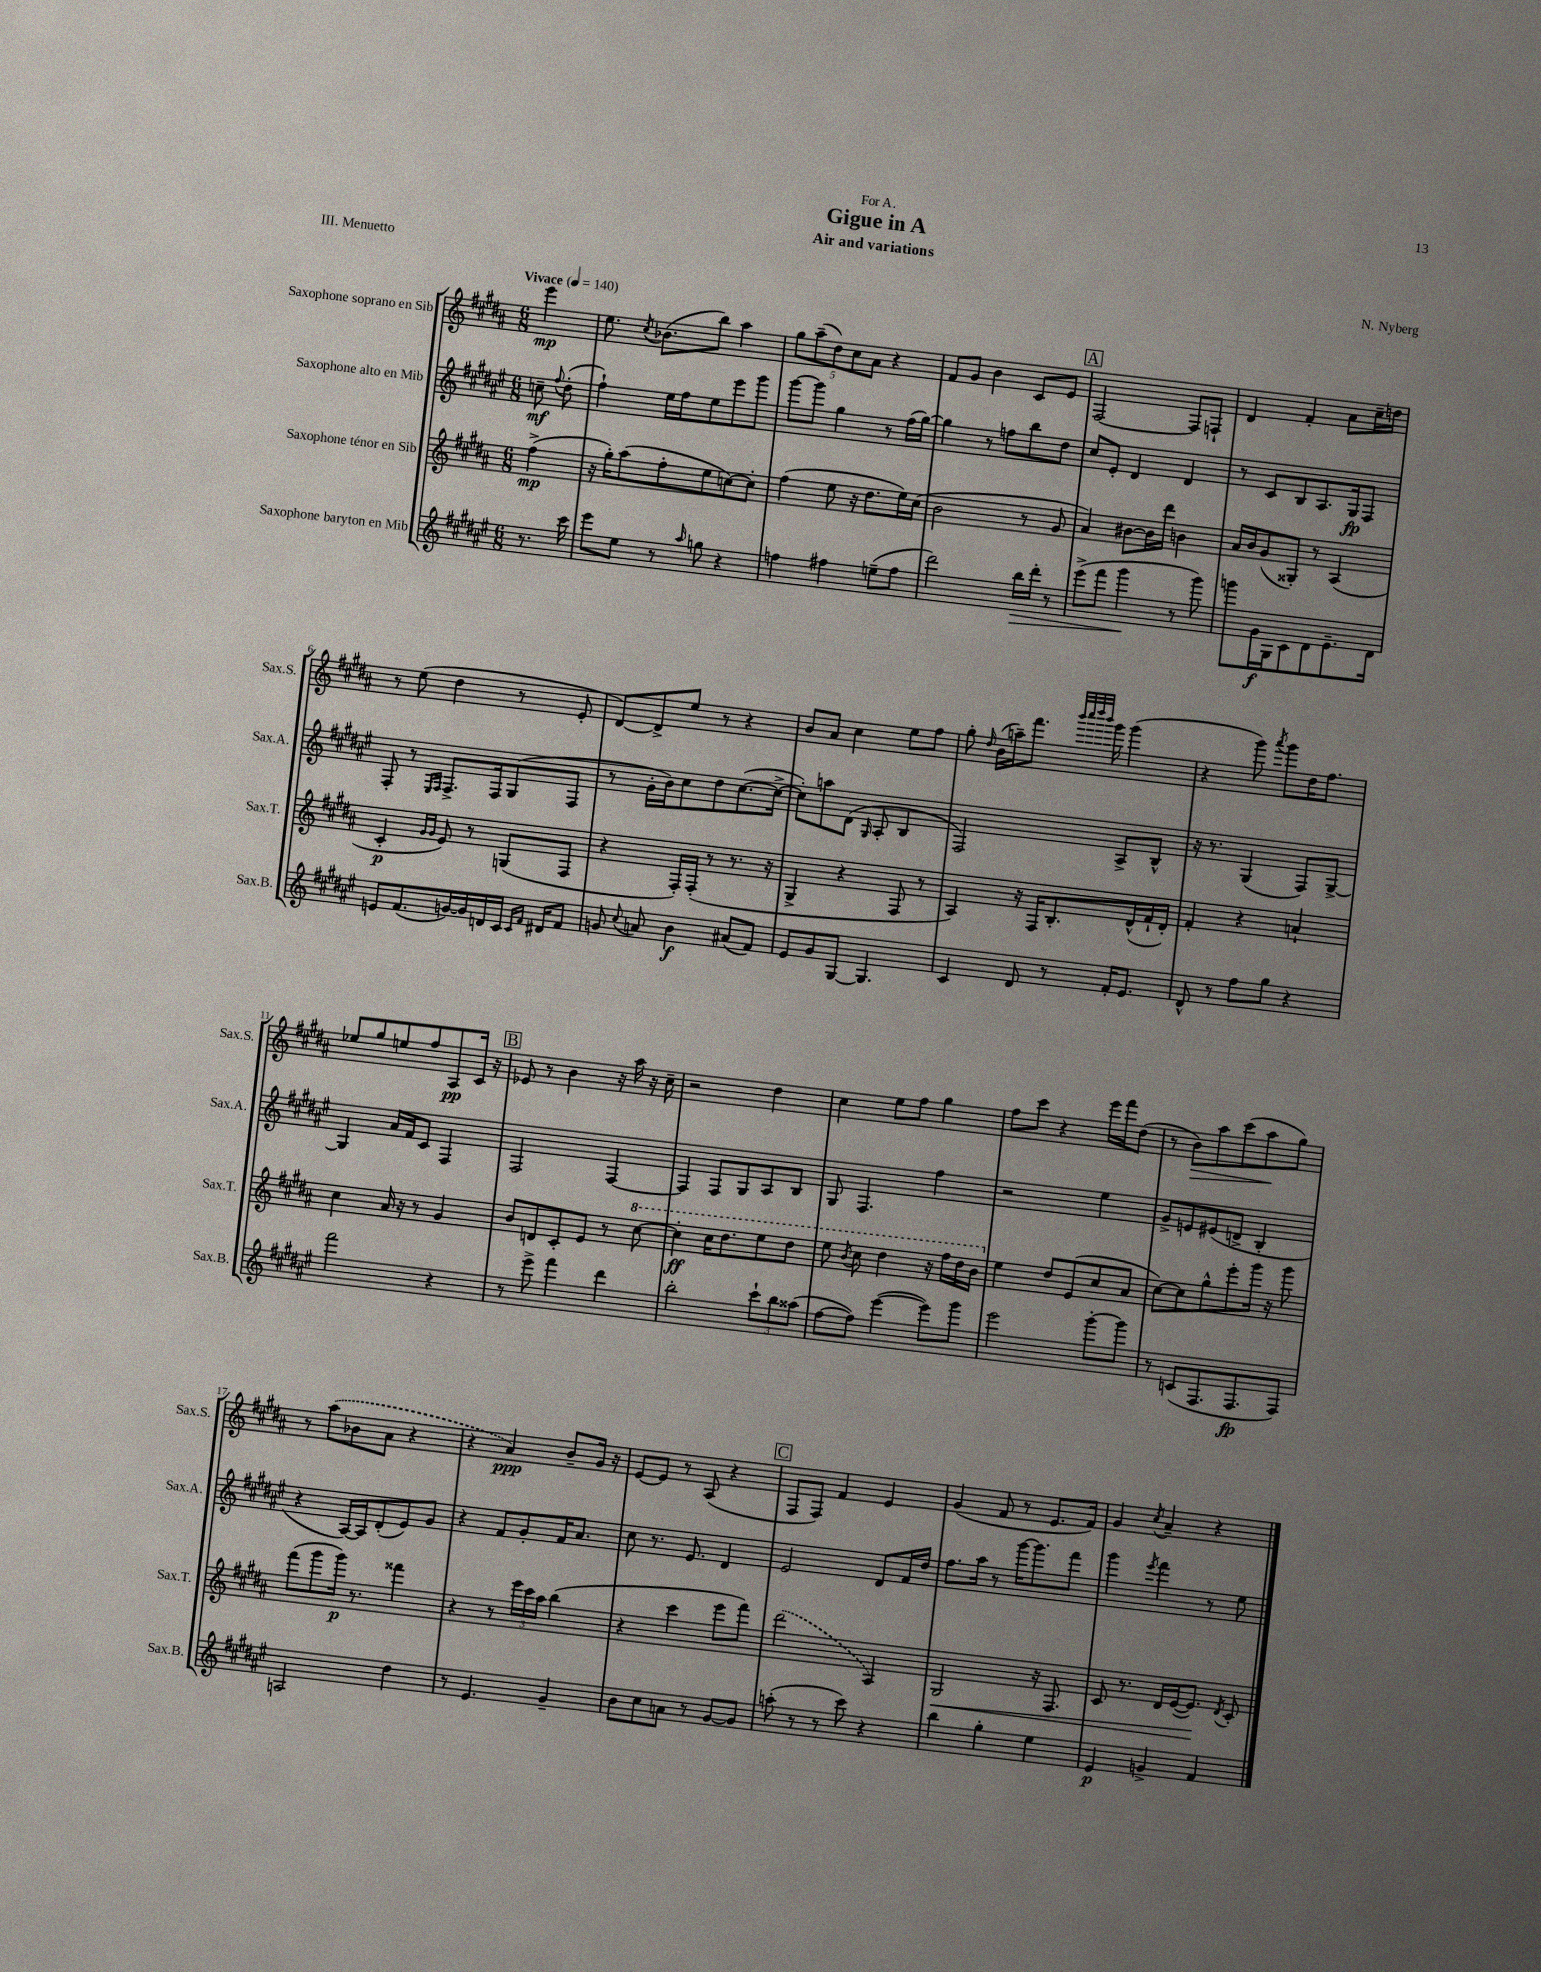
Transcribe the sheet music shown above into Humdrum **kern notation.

**kern	**dynam	**kern	**dynam	**kern	**dynam	**kern	**dynam
*part4	*part4	*part3	*part3	*part2	*part2	*part1	*part1
*staff4	*staff4	*staff3	*staff3	*staff2	*staff2	*staff1	*staff1
*I"Saxophone baryton en Mib	*	*I"Saxophone ténor en Sib	*	*I"Saxophone alto en Mib	*	*I"Saxophone soprano en Sib	*
*I'Sax.B.	*	*I'Sax.T.	*	*I'Sax.A.	*	*I'Sax.S.	*
*clefG2	*	*clefG2	*	*clefG2	*	*clefG2	*
*k[f#c#g#d#a#e#]	*	*k[f#c#g#d#a#]	*	*k[f#c#g#d#a#e#]	*	*k[f#c#g#d#a#]	*
*M6/8	*	*M6/8	*	*M6/8	*	*M6/8	*
*MM140	*	*MM140	*	*MM140	*	*MM140	*
=	=	=	=	=	=	=	=
!	!	!	!	!	!	!LO:TX:a:B:t=Vivace	!
8.r	.	(4ff#^\	mp	8ccn~\	mf	4eee\	mp
.	.	.	.	8qqff#/	.	.	.
.	.	.	.	(8dd#'\	.	.	.
16ccc#\	.	.	.	.	.	.	.
=1	=1	=1	=1	=1	=1	=1	=1
8eee#\L	.	16r	.	4ff#`\)	.	8.ee\	.
.	.	16gg#'\KL)	.	.	.	.	.
8ee#\J	.	(8aa#\	.	.	.	.	.
.	.	.	.	.	.	8qcc#/	.
.	.	.	.	.	.	(8.b-X\L	.
8r	.	8ff#'\	.	16ee#\LL	.	.	.
.	.	.	.	16ff#\J	.	.	.
16qqaa#/	.	.	.	.	.	.	.
8ggn\	.	8ee\	.	8ee#\	.	8bb\J)	.
4r	.	[8ccn\)	.	8eee#\	.	4aa#\	.
.	.	8cc'\J]	.	8ggg#\J	.	.	.
=2	=2	=2	=2	=2	=2	=2	=2
4ffn\	.	(4ff#\	.	[8ggg#\L	.	10gg#\L	.
.	.	.	.	.	.	(10aa#~\	.
.	.	.	.	8ggg#\J]	.	.	.
.	.	.	.	.	.	10dd#\)	.
4ff#X\	.	8ee\	.	4gg#\	.	.	.
.	.	.	.	.	.	10cc#\	.
.	.	16r	.	.	.	.	.
.	.	.	.	.	.	10a#\J	.
.	.	8.dd#\L	.	.	.	.	.
(8een~\L	.	.	.	8r	.	4r	.
8ff#\J	.	16ee\L)	.	(16ff#\LL	.	.	.
.	.	(16cc#\JJ	.	[16gg#\JJ)	.	.	.
=3	=3	=3	=3	=3	=3	=3	=3
2ddd#\)	.	2b\	.	4gg#\]	.	8f#/L	.
.	.	.	.	.	.	8g#/J	.
.	.	.	.	8r	.	4b\	.
.	.	.	.	8ffn\L	.	.	.
!	!LO:HP:b	!	!	!	!	!	!
16bb\LL	>	8r	.	8bb\	.	8c#/L	.
16ddd#'\JJ	.	.	.	.	.	.	.
8r	.	8g#/	.	8dd#\J	.	8e/J	.
!!LO:REH:place=s1:t=A
=4	=4	=4	=4	=4	=4	=4	=4
(8eee#^\L	.	4a#/)	.	8cc#/L	.	[2F#/	.
8fff#\J	.	.	.	8e#'/J	.	.	.
4ggg#\	.	[8b#X\L	.	4d#/	.	.	.
.	.	16b#\L]	.	.	.	.	.
.	.	16ddd#\JJ	.	.	.	.	.
8r	]	4bn\	.	4d#/	.	8F#/L]	.
8ggg#\)	.	.	.	.	.	8Fn`/J	.
=5	=5	=5	=5	=5	=5	=5	=5
8gggn\L	.	16a#/LL	.	8r	.	4d#/	.
.	.	16b/J	.	.	.	.	.
16g#\L	f	(8g#/	.	8c#/L	.	.	.
16G#\J	.	.	.	.	.	.	.
8c#\	.	8G##X'/J)	.	8B/	.	4f#'/	.
8d#\	.	8r	.	8.A#/	.	.	.
8.e#~\	.	(4A#/	.	.	.	8a#\L	.
.	.	.	.	16G#/k	fp	.	.
.	.	.	.	8F#/J	.	16cc#~\L	.
16d#\Jk	.	.	.	.	.	16ddn\JJ	.
!!LO:LB:g=z
=6	=6	=6	=6	=6	=6	=6	=6
8en/L	.	4c#'/	p	8F#'/	.	8r	.
(8.f#/	.	.	.	8r	.	(8ee\	.
.	.	16qqg#/LL	.	16qqE#/LL	.	.	.
.	.	16qqg#/JJ	.	16qqF#/JJ	.	.	.
.	.	8e/)	.	8.F#^/L	.	4dd#\	.
[16gn/L)	.	.	.	.	.	.	.
16g/]	.	8r	.	.	.	.	.
16dn/	.	.	.	16F#/k	.	.	.
16c#/JJ	.	(8Gn/L	.	(8G#/	.	8r	.
16qqc#/LL	.	.	.	.	.	.	.
16qqf#/JJ	.	.	.	.	.	.	.
16d#X/KL	.	.	.	.	.	.	.
8f#/J	.	8F#/J	.	8F#/J	.	8e'/	.
=7	=7	=7	=7	=7	=7	=7	=7
8gn/	.	4r	.	8r	.	[8d#/L)	.
8qqcc#/	.	.	.	.	.	.	.
8an/	.	.	.	16g#'\LL	.	8d#^/]	.
.	.	.	.	16b\J)	.	.	.
4b\	f	16F#'/LL)	.	8cc#\	.	8ee/J	.
.	.	(16F#'/JJ	.	.	.	.	.
.	.	8r	.	8dd#\	.	8r	.
(8a#X/L	.	8.r	.	([8.cc#\	.	4r	.
8f#/J)	.	.	.	.	.	.	.
.	.	16r	.	16cc#^\Jk_	.	.	.
=8	=8	=8	=8	=8	=8	=8	=8
8e#/L	.	4G#^/	.	8cc#'\L])	.	8b/L	.
8g#/	.	.	.	8aan\	.	8a#/J	.
[8G#/J	.	4r	.	(8d#\J	.	4cc#\	.
.	.	.	.	16qqG#/	.	.	.
4.G#/]	.	.	.	8A#'/	.	.	.
.	.	8F#/	.	4B/	.	8ee\L	.
.	.	8r	.	.	.	8ff#\J	.
=9	=9	=9	=9	=9	=9	=9	=9
4c#/	.	4A#/)	.	2F#/)	.	8gg#'\	.
.	.	.	.	.	.	16qqdd#/	.
.	.	.	.	.	.	(16b\LL	.
.	.	.	.	.	.	16aan~\J)	.
8d#/	.	16r	.	.	.	8.fff#\J	.
.	.	16F#/KL	.	.	.	.	.
8r	.	8.B'/	.	.	.	.	.
.	.	.	.	.	.	32qqbbb/LLL	.
.	.	.	.	.	.	32qqcccc#/	.
.	.	.	.	.	.	32qqdddd#/	.
.	.	.	.	.	.	32qqbbb/JJJ	.
.	.	.	.	.	.	16ggg#\	.
16f#'/KL	.	.	.	8A#^/L	.	(4ggg#\	.
8.e#/J	.	(16d#^^/L	.	.	.	.	.
.	.	16f#`/	.	8B^^/J	.	.	.
.	.	16d#'/JJ)	.	.	.	.	.
=10	=10	=10	=10	=10	=10	=10	=10
8d#^^/	.	4f#'/	.	16r	.	4r	.
.	.	.	.	8.r	.	.	.
8r	.	.	.	.	.	.	.
8ff#\L	.	4r	.	(4G#/	.	8ggg#\)	.
.	.	.	.	.	.	8qaaa#/	.
8gg#\J	.	.	.	.	.	8ggg#\L	.
4r	.	4an`/	.	8F#/L)	.	16dd#\K	.
.	.	.	.	.	.	8.ff#\J	.
.	.	.	.	[8G#^/J	.	.	.
!!LO:LB:g=z
=11	=11	=11	=11	=11	=11	=11	=11
2fff#\	.	4cc#\	.	4G#/]	.	8ee-X/L	.
.	.	.	.	.	.	8gg#/	.
.	.	16a#/	.	16a#/LL	.	8een/	.
.	.	16r	.	16f#/J	.	.	.
.	.	8r	.	8c#/J	.	8ff#/	.
4r	.	4g#/	.	4F#/	.	8A#/	pp
.	.	.	.	.	.	16c#/Jk	.
.	.	.	.	.	.	16r	.
!!LO:REH:place=s1:t=B
=12	=12	=12	=12	=12	=12	=12	=12
8r	.	8b/L	.	2F#/	.	8e-X/	.
8eee#^\	.	8dn/	.	.	.	8r	.
4fff#\	.	8c#'/	.	.	.	4b\	.
.	.	8e/J	.	.	.	.	.
4ddd#\	.	8r	.	[4F#/	.	16r	.
.	.	.	.	.	.	16aa#\	.
*	*	*8va	*	*	*	*	*
.	.	[8ccc#\	.	.	.	16r	.
.	.	.	.	.	.	16cc#~\	.
=13	=13	=13	=13	=13	=13	=13	=13
2bb'\	.	4ccc#'\]	ff	4F#/]	.	2r	.
.	.	16ccc#\KL	.	8F#/L	.	.	.
.	.	8.ddd#\	.	.	.	.	.
.	.	.	.	8G#/	.	.	.
12ccc#`\L	.	8eee\	.	8A#/	.	4dd#\	.
12bb\	.	.	.	.	.	.	.
.	.	8ddd#\J	.	8B/J	.	.	.
(12aa##X\J	.	.	.	.	.	.	.
=14	=14	=14	=14	=14	=14	=14	=14
[8ff#\L	.	8eee\	.	8G#/	.	4cc#\	.
.	.	8qbb/	.	.	.	.	.
8ff#\J])	.	8ccc#\	.	4.F#/	.	.	.
([4eee#\	.	4ddd#\	.	.	.	8ee\L	.
.	.	.	.	.	.	8ff#\J	.
8eee#\L])	.	16r	.	4ff#\	.	4gg#\	.
.	.	16fff#\LL	.	.	.	.	.
8ggg#\J	.	16ddd#\	.	.	.	.	.
.	.	16bb\JJ	.	.	.	.	.
=15	=15	=15	=15	=15	=15	=15	=15
*	*	*X8va	*	*	*	*	*
2eee#\	.	4ee\	.	2r	.	8ff#\L	.
.	.	.	.	.	.	8ccc#\J	.
.	.	8dd#/L	.	.	.	4r	.
.	.	(8e/	.	.	.	.	.
[8ggg#'\L	.	8cc#/	.	4ee#\	.	16eee\LL	.
.	.	.	.	.	.	16fff#\J	.
8ggg#\J]	.	8a#/J	.	.	.	(8dd#\J	.
=16	=16	=16	=16	=16	=16	=16	=16
8r	.	[8cc#\L)	.	8g#^/L	.	8r	.
!	!	!	!	!	!	!	!LO:HP:b
(8cn/L	.	8cc#\]	.	8en/	.	8b\L)	>
8.F#/	.	8gg#^^\	.	(8e#X/	.	8aa#\	.
.	.	8eee'\	.	8dn^/J	.	(8ccc#\	.
8.F#/	fp	.	.	.	.	.	.
.	.	16ggg#\Jk	.	4B'/	.	8aa#\	.
.	.	16r	.	.	.	.	.
8F#/J)	.	8ggg#\	.	.	.	8gg#\J)	]
!!LO:LB:g=z
=17	=17	=17	=17	=17	=17	=17	=17
2An/	.	(8fff#\L	.	4r	.	8r	.
.	.	8ggg#\	.	.	.	(8aa#\L	.
.	.	16ggg#\Jk)	p	[16A#/LL)	.	8b-X\	.
.	.	8.r	.	16A#/J]	.	.	.
.	.	.	.	(8d#'/	.	8a#\J	.
4dd#\	.	4fff##X\	.	8e#/)	.	4r	.
.	.	.	.	8g#/J	.	.	.
=18	=18	=18	=18	=18	=18	=18	=18
8r	.	4r	.	4r	.	4r	.
4.e#/	.	.	.	.	.	.	.
.	.	8r	.	8f#/L	.	4a#/)	ppp
.	.	24eee\LL	.	8g#'/	.	.	.
.	.	24ccc#\	.	.	.	.	.
.	.	24aa#\JJ	.	.	.	.	.
4g#~/	.	(4bb\	.	16f#/K	.	8b~/L	.
.	.	.	.	8.a#/J	.	.	.
.	.	.	.	.	.	16g#/Jk	.
.	.	.	.	.	.	16r	.
=19	=19	=19	=19	=19	=19	=19	=19
8b\L	.	4r	.	8cc#\	.	[8e/L	.
8cc#\	.	.	.	8.r	.	8e/J]	.
8an\J	.	4ccc#\	.	.	.	8r	.
.	.	.	.	8.e#/	.	.	.
8r	.	.	.	.	.	(8A#/	.
[8g#/L	.	8eee\L	.	4d#/	.	4r	.
8g#/J]	.	8fff#\J)	.	.	.	.	.
!!LO:REH:place=s1:t=C
=20	=20	=20	=20	=20	=20	=20	=20
(8aan'\	.	(2ddd#\	.	2e#/	.	8F#/L	.
8r	.	.	.	.	.	8F#/J)	.
8r	.	.	.	.	.	4f#/	.
8ccc#\)	.	.	.	.	.	.	.
4r	.	4A#/)	.	8d#/L	.	4e/	.
.	.	.	.	16f#/L	.	.	.
.	.	.	.	16dd#/JJ	.	.	.
=21	=21	=21	=21	=21	=21	=21	=21
!	!	!	!LO:HP:b	!	!	!	!
4bb\	.	2G#/	<	8.ff#\L	.	(4g#/	.
.	.	.	.	16aa#\Jk	.	.	.
4gg#'\	.	.	.	8r	.	8f#/	.
.	.	.	.	[16ggg#\KL	.	8r	.
.	.	.	.	8.ggg#\]	.	.	.
4ee#\	.	16r	.	.	.	8.e/L	.
.	.	8.F#/	.	.	.	.	.
.	.	.	.	8fff#\J	.	.	.
.	.	.	.	.	.	16f#/Jk)	.
=22	=22	=22	=22	=22	=22	=22	=22
4e#/	p	8c#/	.	4ggg#\	.	4g#/	.
.	.	8.r	.	.	.	.	.
.	.	.	.	8qeee#/	.	8qcc#/	.
4gn^/	.	.	.	4fff#\	.	4a#~/	.
.	.	16d#/LL	.	.	.	.	.
.	.	([16e/J	.	.	.	.	.
.	.	8.e/J])	.	.	.	.	.
4f#/	.	.	.	8r	.	4r	.
.	.	8qd#/	.	.	.	.	.
.	.	8c#'/	[	8ee#\	.	.	.
==	==	==	==	==	==	==	==
*-	*-	*-	*-	*-	*-	*-	*-
